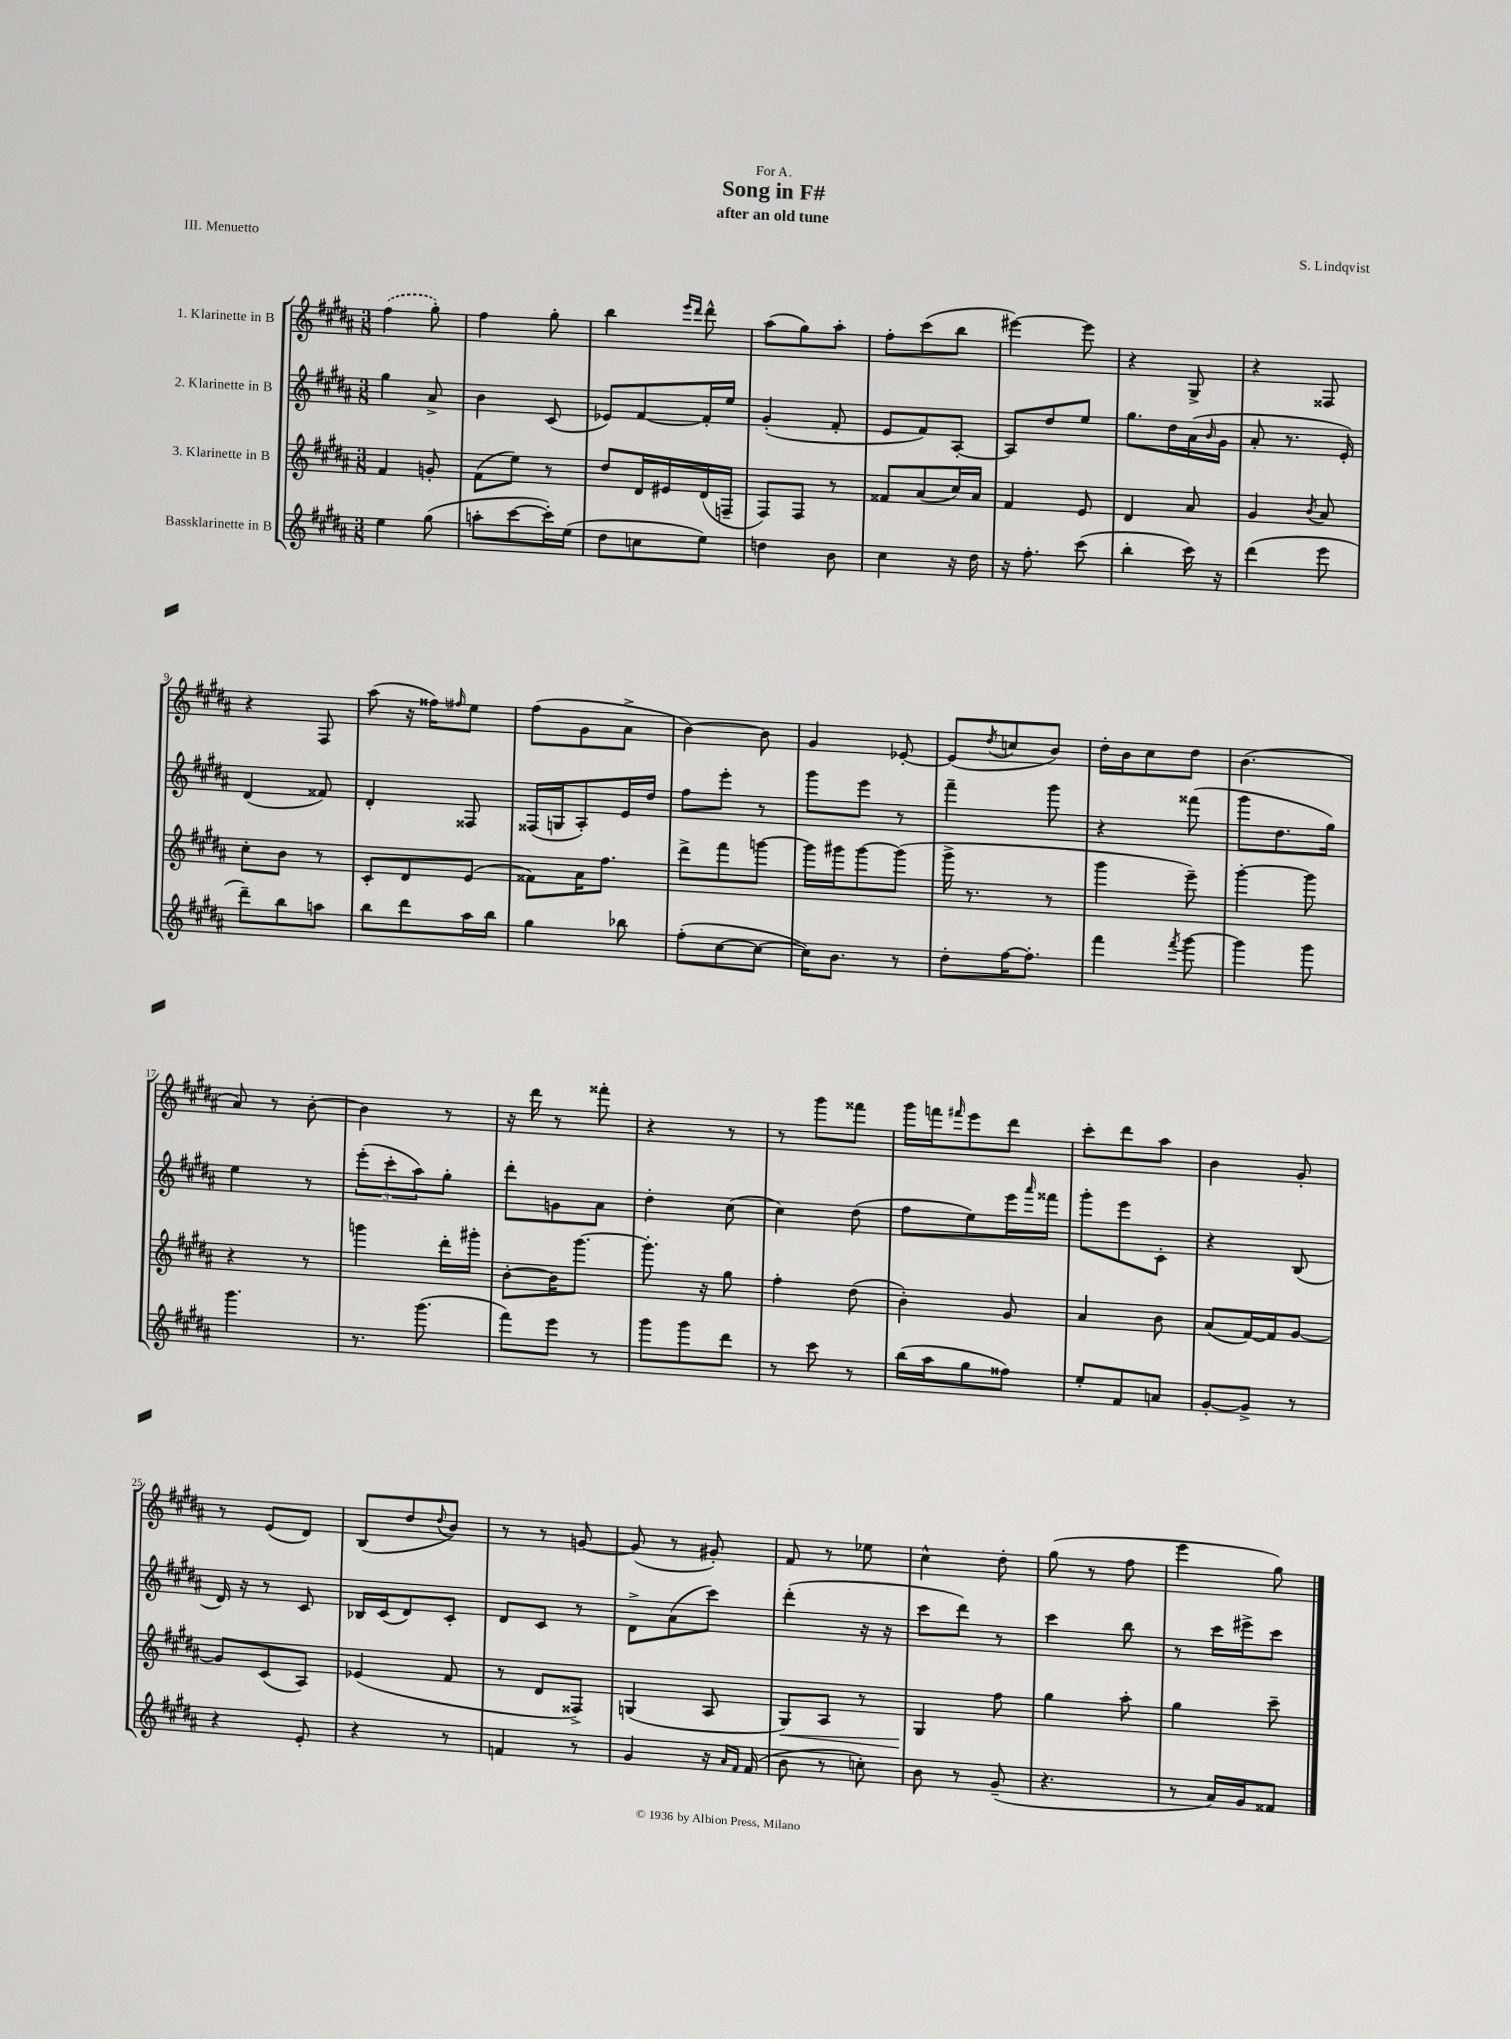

**kern	**kern	**kern	**kern
*staff4	*staff3	*staff2	*staff1
*clefG2	*clefG2	*clefG2	*clefG2
*k[f#c#g#d#a#]	*k[f#c#g#d#a#]	*k[f#c#g#d#a#]	*k[f#c#g#d#a#]
*M3/8	*M3/8	*M3/8	*M3/8
4ee	4f#	4gg#	(4ff#
(8gg#	8g'	8a#^	8gg#')
=	=	=	=
8aa'	(8f#	4b	4ff#
[8ccc#	8ee)	.	.
16ccc#'])	8r	(8c#	8gg#'
(16ee	.	.	.
=	=	=	=
8dd#	8dd#	8e-)	4bb
8cc	16d#	[8f#	.
.	16e#	.	.
.	.	.	16qqeee
.	.	.	16qqddd#
8ee)	(16d#	16f#']	8ddd#^^
.	16F~	16ee	.
=	=	=	=
4dd	8F#)	(4g#'	(8aa#
.	8F#	.	8gg#)
8b	8r	8f#'	8aa#'
=	=	=	=
4cc#	8f##	8e	8ff#'
.	(8a#	8f#)	(8ccc#
16r	16cc#)	[8A#'	8bb
16dd#	16a#	.	.
=	=	=	=
16r	4f#	8A#]	[4eee#)
8.ff#'	.	.	.
.	.	8dd#	.
(8ccc#	8e	8ee	8eee#]
=	=	=	=
4bb'	4d#	8.gg#	4r
.	.	16dd#	.
16ccc#)	8a#	(16a#	8G#^
.	.	16qqb	.
16r	.	16g#	.
=	=	=	=
(4ddd#	4g#	8a#'	4r
.	.	8.r	.
.	8qb	.	.
8eee	8a#	.	8F##
.	.	16e')	.
=	=	=	=
8ddd#~)	8cc#'	(4d#	4r
8bb	8b	.	.
8aa	8r	8f##)	8F#
=	=	=	=
8bb	8c#'	4d#'	(8aa#
8ddd#	8d#	.	16r
.	.	.	16ff##)
.	.	.	16qqff#
16aa#	(8e	8F##	8ee
16bb	.	.	.
=	=	=	=
4gg#	8f##)	(16F##	(8ff#
.	.	16G	.
.	16a#	8A#')	8g#
.	8.ff#	.	.
8bb-	.	16e	8a#^
.	.	16dd#	.
=	=	=	=
(8ff#'	8ddd#^	8ff#	[4b)
[8cc#	8fff#	8eee'	.
8cc#_	[8ggg	8r	8b]
=	=	=	=
16cc#])	16ggg]	8ggg#	4g#
8.b	16ggg#	.	.
.	[8ggg#	8eee	.
8r	(8ggg#]	8r	[8e-'
=	=	=	=
8dd#'	16ggg#^	4fff#~	(8e-]
.	8.r	.	.
.	.	.	8qdd#
[16ff#	.	.	8cc
8.ff#']	.	.	.
.	8r	8ggg#	8b)
=	=	=	=
4fff#	4ggg#	4r	16dd#'
.	.	.	16b
.	.	.	8cc#
8qfff#	.	.	.
[8ggg#	8eee~)	(8fff##	8dd#
=	=	=	=
4ggg#]	[4ggg#'	8ggg#	(4.b
.	.	8.dd#	.
8ggg#	8ggg#]	.	.
.	.	16gg#)	.
=	=	=	=
4.ggg#	4r	4ee	8a#)
.	.	.	8r
.	8r	8r	[8b'
=	=	=	=
8.r	4ggg	(12eee'	4b]
.	.	12ccc#'	.
.	.	12aa#)	.
(8.ggg#	.	.	.
.	16ddd#'	8gg#'	8r
.	16ggg#'	.	.
=	=	=	=
8fff#)	[8b'	8ddd#'	16r
.	.	.	16ddd#
8eee	16b]	8g	8r
.	[8.ggg#	.	.
8r	.	8a#	8fff##'
=	=	=	=
8ggg#	8.ggg#']	4dd#'	4r
8ggg#	.	.	.
.	16r	.	.
8ddd#	8gg#	(8cc#	8r
=	=	=	=
8r	4ff#'	4cc#)	8r
8ccc#	.	.	8ggg#
8r	(8dd#	(8dd#	8fff##
=	=	=	=
(16bb	4b')	8ff#	16ggg#
16aa#	.	.	16fff
.	.	.	16qqfff#
8gg#	.	8ee)	8eee
8ff##)	8g#	16eee	8ddd#
.	.	16qqaaa#	.
.	.	16fff##	.
=	=	=	=
8ee'	4a#	8ggg#'	8ccc#'
8f#	.	8eee	8ddd#
8a	8b	8c#'	8aa#
=	=	=	=
[8g#'	(8a#	4r	4b
8g#^]	[16f#)	.	.
.	16f#]	.	.
8r	[8g#	(8B	8g#'
=	=	=	=
4r	8g#]	16d#)	8r
.	.	16r	.
.	(8c#	8r	(8e
8e'	8A#)	8c#	8d#)
=	=	=	=
4r	(4e-	16B-	(8B
.	.	(16c#	.
.	.	8d#)	8dd#
.	.	.	8qqdd#
8r	8f#	8c#'	8b)
=	=	=	=
4f	8r	8d#	8r
.	8d#	8c#	8r
8r	8F##^)	8r	[8g
=	=	=	=
4g#	(4G	8d#^	(8g]
.	.	(8a#	8r
16r	8A#	8ccc#)	8g#')
16qqa#	.	.	.
16qqf#	.	.	.
(16f#	.	.	.
=	=	=	=
8b	8G#)	(4ddd#'	8f#
8r	8A#	.	8r
8cc')	8r	16r	8ee-
.	.	16r	.
=	=	=	=
8b	4G#	8ccc#	4cc#^^
8r	.	8ddd#)	.
(8g#~	8ff#	8r	8dd#'
=	=	=	=
4.r	4gg#	4ccc#	(8gg#
.	.	.	8r
.	8aa#'	8bb	8ff#
=	=	=	=
8r	4gg#	8r	4eee
16a#)	.	16ccc#	.
16g#	.	16eee#^	.
8f##	8ccc#~	8ccc#	8gg#)
==	==	==	==
*-	*-	*-	*-
